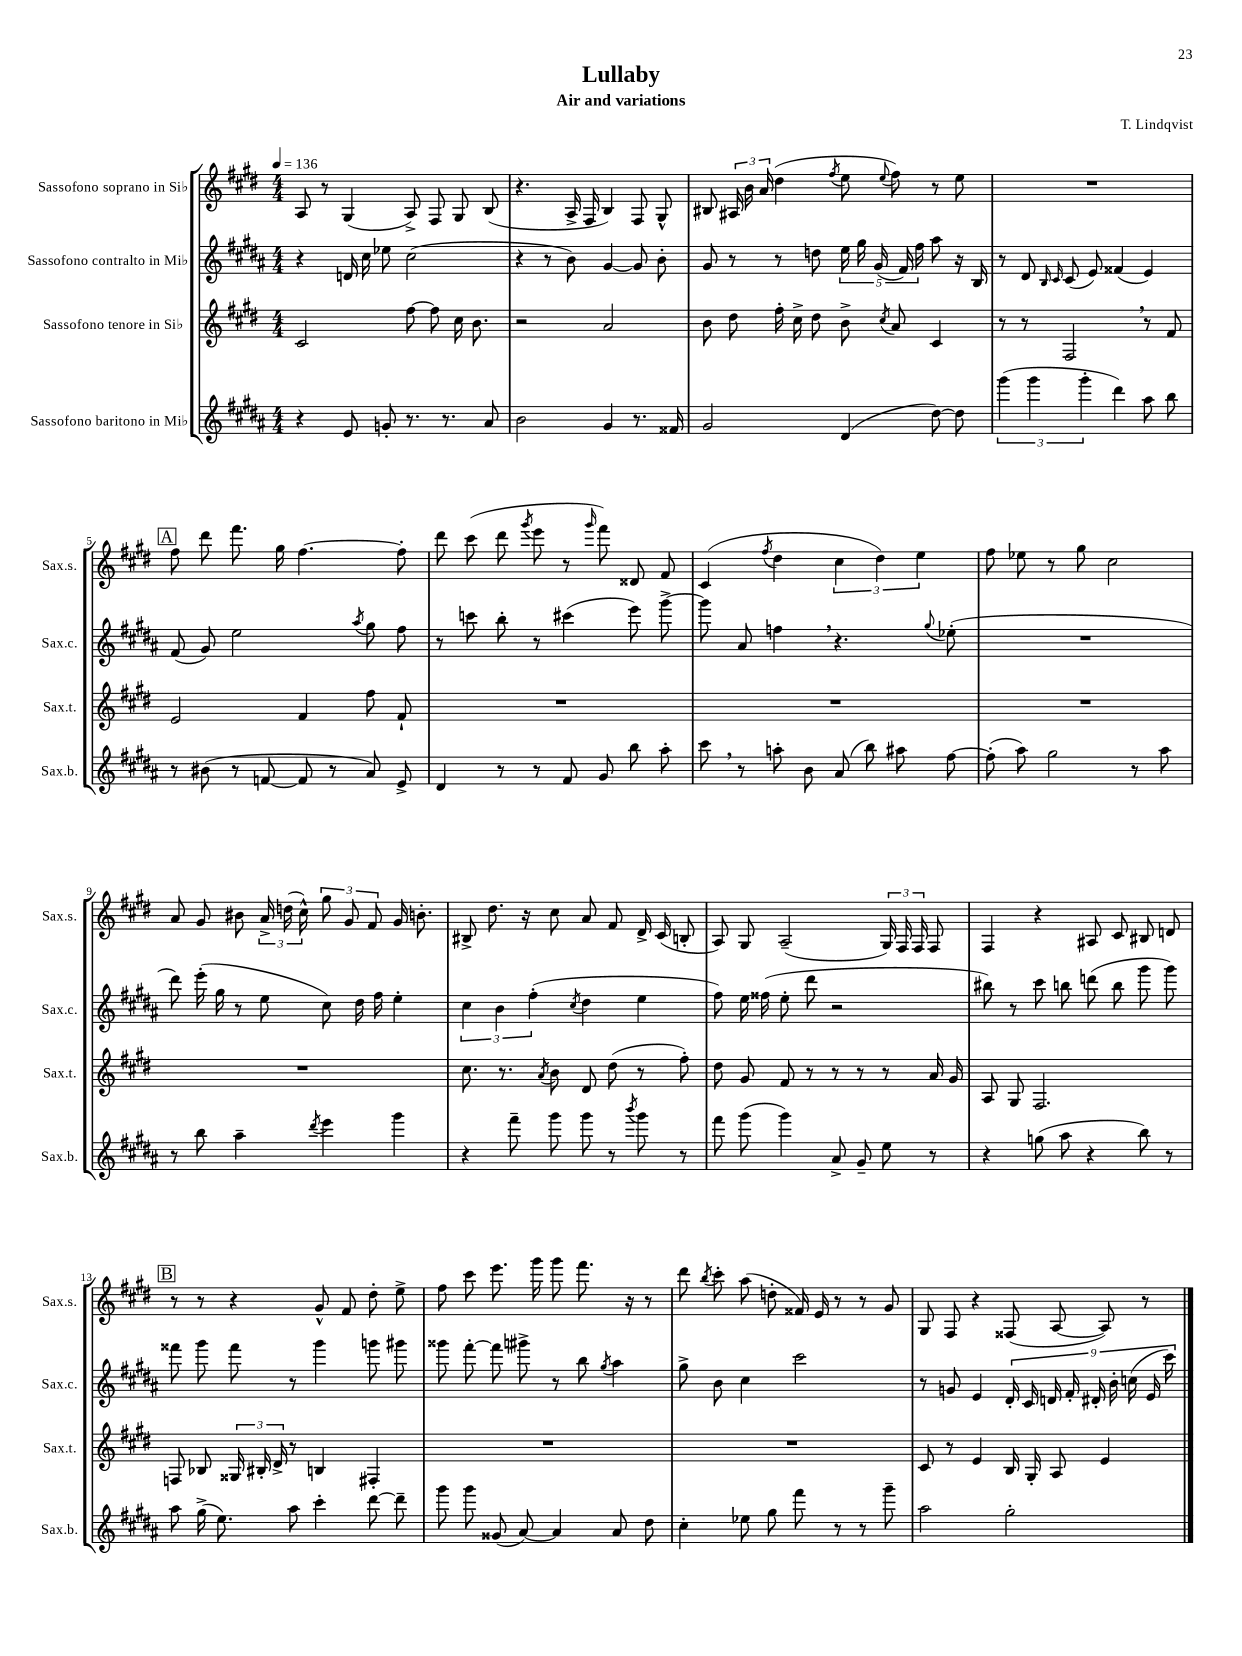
\header { title = "Lullaby" composer = "T. Lindqvist" subtitle = "Air and variations" }
<<
\new StaffGroup <<
\new Staff = "s0" \with { instrumentName = "Sassofono soprano in Sib" shortInstrumentName = "Sax.s." } {
    \clef treble \key e \major \numericTimeSignature \time 4/4 \tempo 4 = 136
    \autoBeamOff a8 r8 gis4( a8->) fis8 gis8 b8( |
    r4. a16-> fis16 b4) fis8 gis8-^ |
    bis8 \tuplet 3/2 { ais16 b'16 a'16( } dis''4 \acciaccatura { fis''8 } e''8 \appoggiatura { e''8 } fis''8) r8 e''8 |
    R1 |
    \mark \markup { \box "A" } fis''8 dis'''8 fis'''8. gis''16 fis''4.~ fis''8-. |
    dis'''8 cis'''8( dis'''8 \acciaccatura { gis'''8 } e'''8 r8 \grace { gis'''16 } fis'''8) disis'8 fis'8 |
    cis'4( \acciaccatura { fis''8 } dis''4 \tuplet 3/2 { cis''4 dis''4) e''4 } |
    fis''8 ees''8 r8 gis''8 cis''2 |
    a'8 gis'8 bis'8 \tuplet 3/2 { a'16-> d''16( cis''16-^) } \tuplet 3/2 { gis''8 gis'8 fis'8 } gis'16 b'8.-. |
    bis8-> dis''8. r16 cis''8 a'8 fis'8 dis'16-> cis'16( b8-. |
    a8) gis8 a2--( \tuplet 3/2 { gis16) fis16 fis16 } fis8 |
    fis4 r4 ais8 cis'8 bis8 d'8 |
    \mark \markup { \box "B" } r8 r8 r4 gis'8-^ fis'8 dis''8-. e''8-> |
    fis''8 cis'''8 e'''8. gis'''16 gis'''8 fis'''8. r16 r8 |
    dis'''8 \acciaccatura { b''8 } cis'''8-. a''8( d''8-. fisis'16) e'16 r8 r8 gis'8 |
    gis8 fis8 r4 fisis8( a8~ a8) r8 \bar "|." |
}
\new Staff = "s1" \with { instrumentName = "Sassofono contralto in Mib" shortInstrumentName = "Sax.c." } {
    \clef treble \key b \major \numericTimeSignature \time 4/4
    \autoBeamOff r4 d'16 cis''16 ees''8 cis''2( |
    r4 r8 b'8) gis'4~ gis'8 b'8-. |
    gis'8 r8 r8 d''8 \tuplet 5/4 { e''16 gis''16 gis'16( fis'16) fis''16 } ais''8 r16 b16 |
    r8 dis'8 \grace { b16 cis'16 } cis'8( e'8) fisis'4( e'4) |
    \mark \markup { \box "A" } fis'8( gis'8) e''2 \acciaccatura { ais''8 } gis''8 fis''8 |
    r8 c'''8 b''8-. r8 cis'''4( e'''8) gis'''8~-> |
    gis'''8 ais'8 f''4 \breathe r4. \appoggiatura { gis''8 } ees''8-.( |
    R1 |
    dis'''8) e'''16-.( gis''16 r8 e''8 cis''8) dis''16 fis''16 e''4-. |
    \tuplet 3/2 { cis''4 b'4 fis''4-.( } \acciaccatura { cis''8 } dis''4 e''4 |
    fis''8) e''16 fisis''16( e''8-. dis'''8 r2 |
    bis''8) r8 cis'''8 b''8 d'''8( b''8 gis'''8 gis'''8) |
    \mark \markup { \box "B" } fisis'''8 gis'''8 fisis'''8 r8 gis'''4 g'''8 gis'''8 |
    gisis'''8 fis'''8~-. fis'''8 gis'''8-> r8 b''8 \acciaccatura { gis''8 } ais''4 |
    gis''8-> b'8 cis''4 cis'''2 |
    r8 g'8 e'4 \tuplet 9/8 { dis'16-. cis'16 d'16 fis'16-. dis'16-. b'16-. c''16( e'16 cis'''16) } \bar "|." |
}
\new Staff = "s2" \with { instrumentName = "Sassofono tenore in Sib" shortInstrumentName = "Sax.t." } {
    \clef treble \key e \major \numericTimeSignature \time 4/4
    \autoBeamOff cis'2 fis''8~ fis''8 cis''16 b'8. |
    r2 a'2 |
    b'8 dis''8 fis''16-. cis''16-> dis''8 b'8-> \acciaccatura { cis''8 } a'8 cis'4 |
    r8 r8 fis2 \breathe r8 fis'8 |
    \mark \markup { \box "A" } e'2 fis'4 fis''8 fis'8-! |
    R1 |
    R1 |
    R1 |
    R1 |
    cis''8. r8. \acciaccatura { a'8 } b'8 dis'8 dis''8( r8 fis''8-.) |
    dis''8 gis'8 fis'8 r8 r8 r8 r8 a'16 gis'16 |
    a8 gis8 fis2. |
    \mark \markup { \box "B" } f8 bes8 \tuplet 3/2 { gisis16 bis16-. dis'16-> } r8 b4 fis4-. |
    R1 |
    R1 |
    cis'8 r8 e'4 b16 gis16-. a8 e'4 \bar "|." |
}
\new Staff = "s3" \with { instrumentName = "Sassofono baritono in Mib" shortInstrumentName = "Sax.b." } {
    \clef treble \key b \major \numericTimeSignature \time 4/4
    \autoBeamOff r4 e'8 g'8-. r8. r8. ais'8 |
    b'2 gis'4 r8. fisis'16 |
    gis'2 dis'4( dis''8~) dis''8 |
    \tuplet 3/2 { gis'''4( gis'''4 gis'''4-. } dis'''4) ais''8 b''8 |
    \mark \markup { \box "A" } r8 bis'8( r8 f'8~ f'8 r8 ais'8) e'8-> |
    dis'4 r8 r8 fis'8 gis'8 b''8 ais''8-. |
    cis'''8 \breathe r8 a''8-. b'8 ais'8( b''8) ais''8 fis''8~ |
    fis''8-.( ais''8) gis''2 r8 ais''8 |
    r8 b''8 ais''4-- \acciaccatura { dis'''8 } e'''4 gis'''4 |
    r4 fis'''8-- gis'''8 gis'''8 r8 \acciaccatura { b'''8 } gis'''8 r8 |
    fis'''8 gis'''8( gis'''4) ais'8-> gis'8-- e''8 r8 |
    r4 g''8( ais''8 r4 b''8) r8 |
    \mark \markup { \box "B" } ais''8 gis''16->( e''8.) ais''8 cis'''4-. dis'''8~ dis'''8-- |
    gis'''8 gis'''8 gisis'8( ais'8~) ais'4 ais'8 dis''8 |
    cis''4-. ees''8 gis''8 fis'''8 r8 r8 gis'''8-- |
    ais''2 gis''2-. \bar "|." |
}
>>
>>
